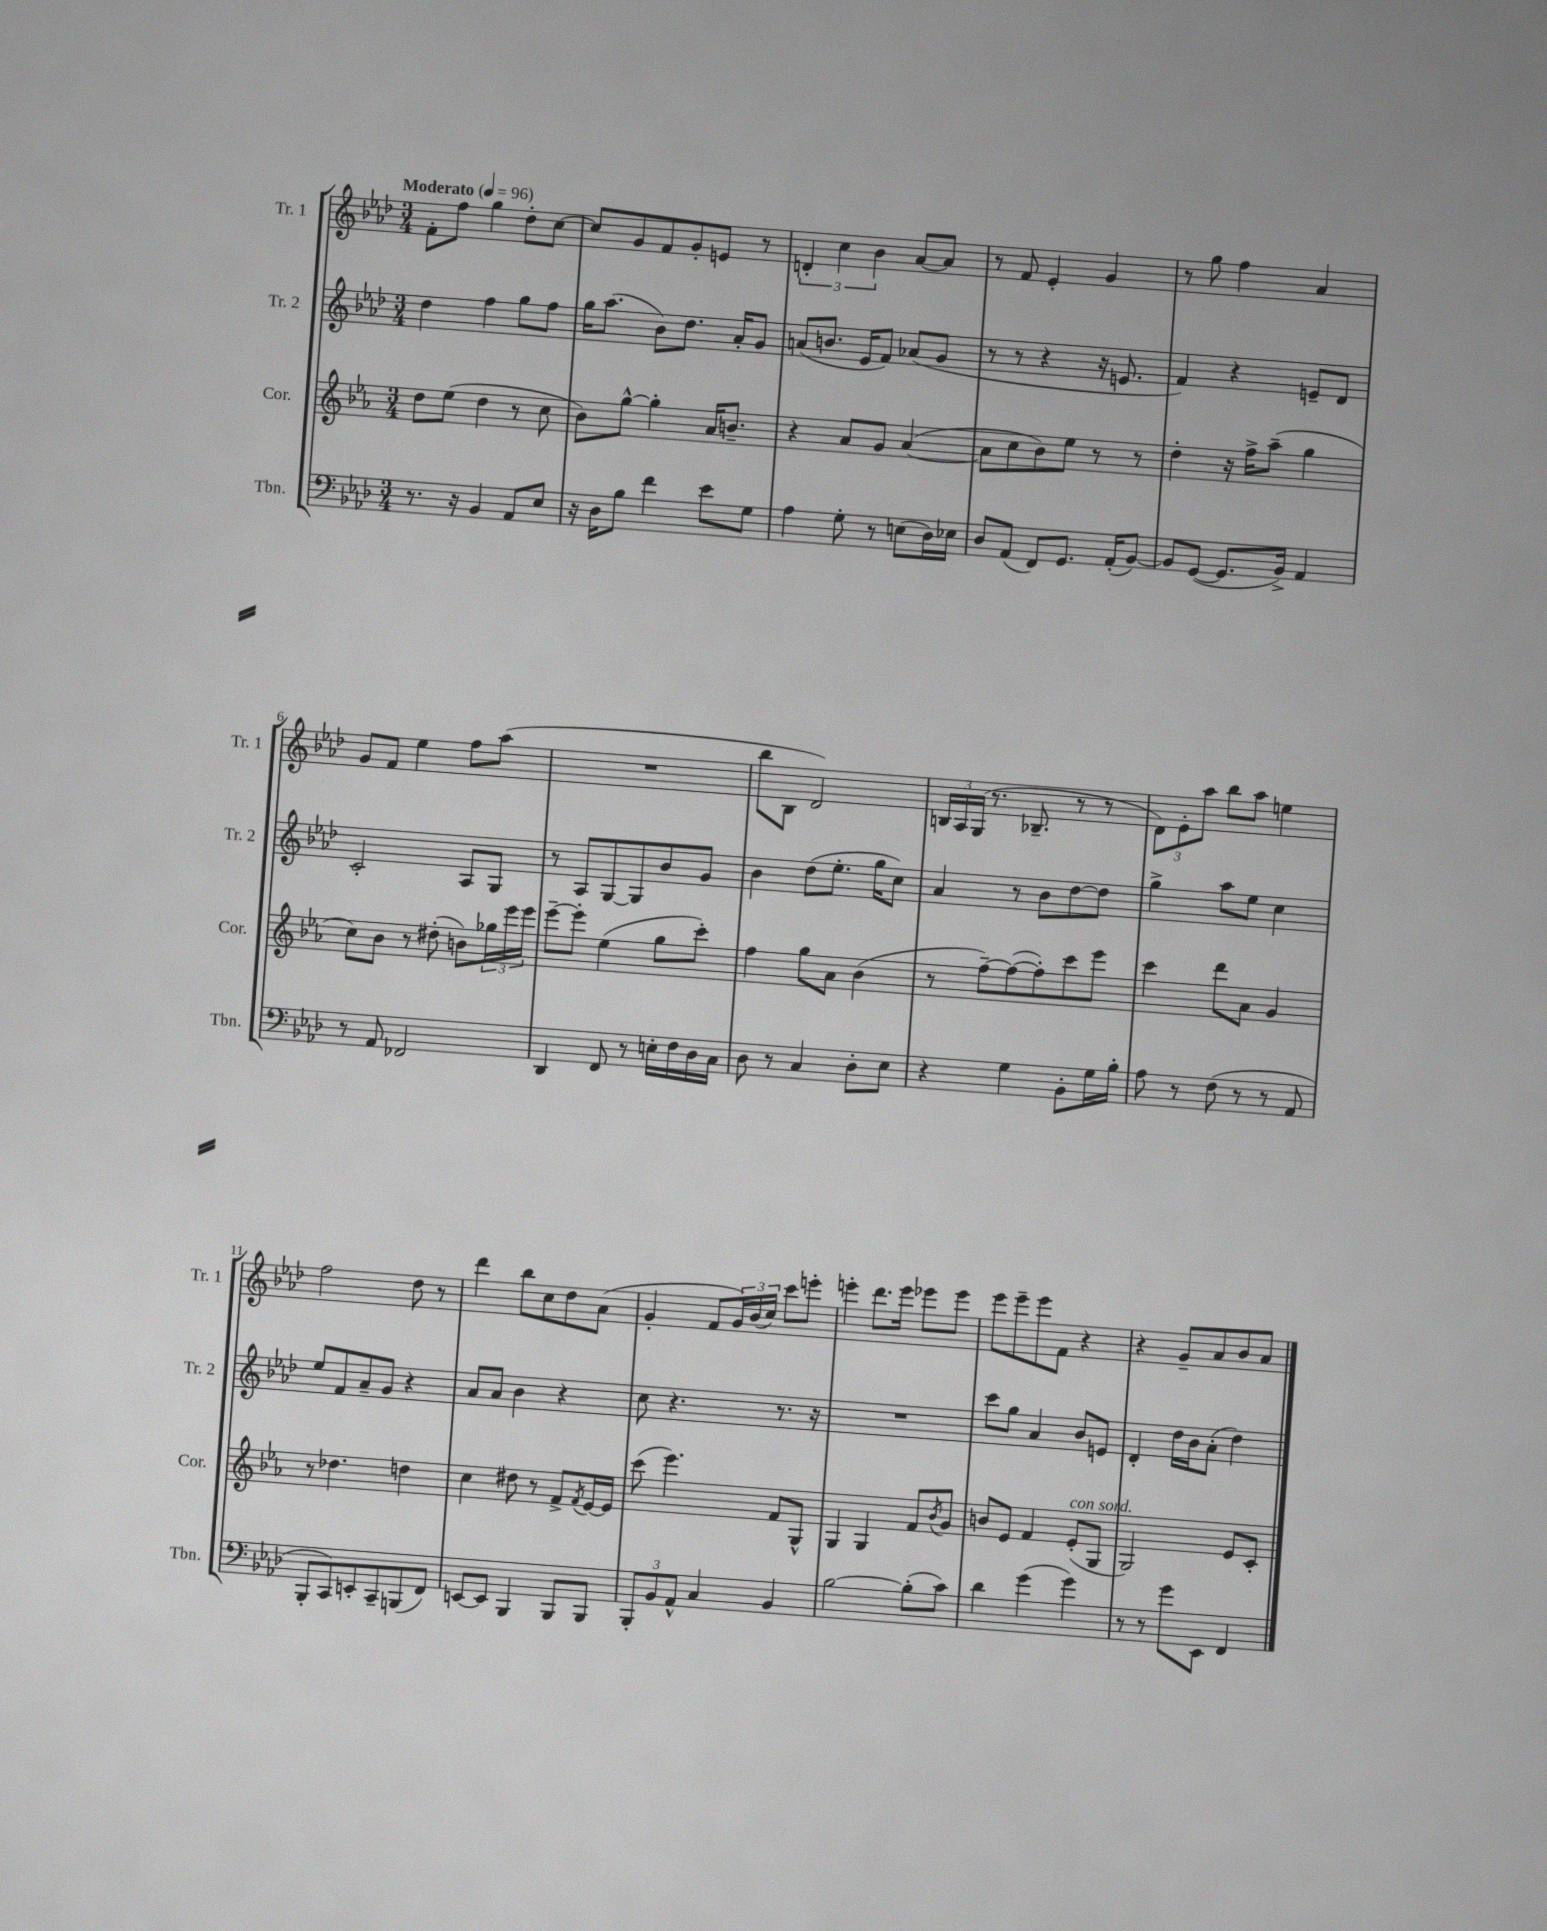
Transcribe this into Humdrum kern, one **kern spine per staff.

**kern	**kern	**kern	**kern
*staff4	*staff3	*staff2	*staff1
*clefF4	*clefG2	*clefG2	*clefG2
*k[b-e-a-d-]	*k[b-e-a-]	*k[b-e-a-d-]	*k[b-e-a-d-]
*M3/4	*M3/4	*M3/4	*M3/4
*MM96	*MM96	*MM96	*MM96
8.r	8dd	4dd-	8f'
.	(8ee-	.	8ff
16r	.	.	.
4BB-	4dd	4ff	4gg
8AA-	8r	8gg	8dd-'
8E-	8cc	8ff	[8cc
=	=	=	=
16r	8b-)	16gg	8cc]
16D-	.	(8.aa-	.
8B-	[8gg^^	.	8g
4f	4gg']	8b-)	8f
.	.	8.dd-	8g'
8e-	16a-	.	8e
.	8.b~	16a-'	.
8G	.	8g	8r
=	=	=	=
4A-	4r	(8a	6d'
.	.	8.b	.
.	.	.	6cc
8G'	8a-	.	.
.	.	16e-	.
.	.	.	6b-
8r	8g	8f)	.
(8E	([4a-	(8a-	[8a-
16D-)	.	8g	8a-]
16E-	.	.	.
=	=	=	=
8D-	8a-]	8r	8r
(8AA-	8cc	8r	8f
8FF)	8b-)	4r	4e-'
8.GG	8ee-	.	.
.	8r	16r	4g
(16AA-'	.	8.e	.
[8BB-)	8r	.	.
=	=	=	=
8BB-]	4dd'	4f)	8r
([8GG	.	.	8gg
8.GG]	16r	4r	4ff
.	16ff^	.	.
.	(8aa-~	.	.
16BB-^)	.	.	.
4AA-	4gg	8e~	4a-
.	.	8d-	.
=	=	=	=
8r	8cc)	2c'	8g
8AA-	8b-	.	8f
2FF-	8r	.	4ee-
.	(8dd#'	.	.
.	8b)	8A-	8ff
.	24gg-	8G	(8aa-
.	24eee-	.	.
.	24eee-	.	.
=	=	=	=
4DD-	[8eee-~	8r	2.r
.	8eee-']	8A-	.
8FF	(4ee-	[8G	.
8r	.	8G]	.
16E'	8gg	8b-	.
16F	.	.	.
16D-	8ccc')	8g	.
16C	.	.	.
=	=	=	=
8D-	4ff	4b-	8bb-
8r	.	.	8B-
4C	8gg	(8dd-	2d-)
.	8a-	8.ee-'	.
8D-'	(4b-	.	.
.	.	16gg	.
8E-	.	8cc)	.
=	=	=	=
4r	8r	4a-	24B
.	.	.	24A-
.	.	.	(24G
.	[8ff~)	.	8.r
4G	(8ff_	8r	.
.	.	.	8.B-~
.	8ff'])	8b-	.
8BB-'	8ccc	[8dd-	8r
16G	8eee-	8dd-]	8r
16B-'	.	.	.
=	=	=	=
8A-	4ccc	4gg^	12d-)
.	.	.	12e-'
8r	.	.	.
.	.	.	12aa-
(8F	8ddd	8aa-	8bb-
8r	8a-	8ee-	8aa-
8r	4g	4cc	4ee
8AA-	.	.	.
=	=	=	=
8BBB-'	8r	8ee-	2ff
8CC)	4.dd-	8f	.
8EE'	.	8a-~	.
8CC~	.	8g	.
(8BBB	4dd	4r	8dd-
8FF)	.	.	8r
=	=	=	=
[8EE	4cc	8a-	4ddd-
8EE]	.	8a-	.
4BBB-	8dd#	4b-	8bb-
.	8r	.	8cc
8BBB-	8f^	4r	8dd-
.	8qf	.	.
8BBB-	[16e-	.	(8a-
.	16e-]	.	.
=	=	=	=
12BBB-'	(8ccc	8cc	4g'
12BB-	.	.	.
.	4.eee-)	4.r	.
12AA-^^	.	.	.
4C	.	.	8f
.	.	.	24g)
.	.	.	(24b-
.	.	.	24cc)
4BB-	8f	8.r	8ccc
.	8G^^	.	8eee'
.	.	16r	.
=	=	=	=
[2B-	4G	2.r	4eee'
.	4G	.	8.ddd-
.	.	.	16eee
(8B-']	8f	.	8eee-
.	8qb-	.	.
8c)	8g	.	8eee-
=	=	=	=
4d-	8b	8ccc	8eee-
.	8e-	8gg	8eee-~
(4g	4f	4a-	8eee-
.	.	.	8f
4g)	(8e-'	8b-	4r
.	8G	8e	.
=	=	=	=
8r	2G)	4d-'	4r
8r	.	.	.
8g	.	16dd-	8g~
.	.	16b-	.
8EE-	.	(8a-'	8a-
4FF	8e-	4dd-)	8b-
.	8c'	.	8a-
==	==	==	==
*-	*-	*-	*-
